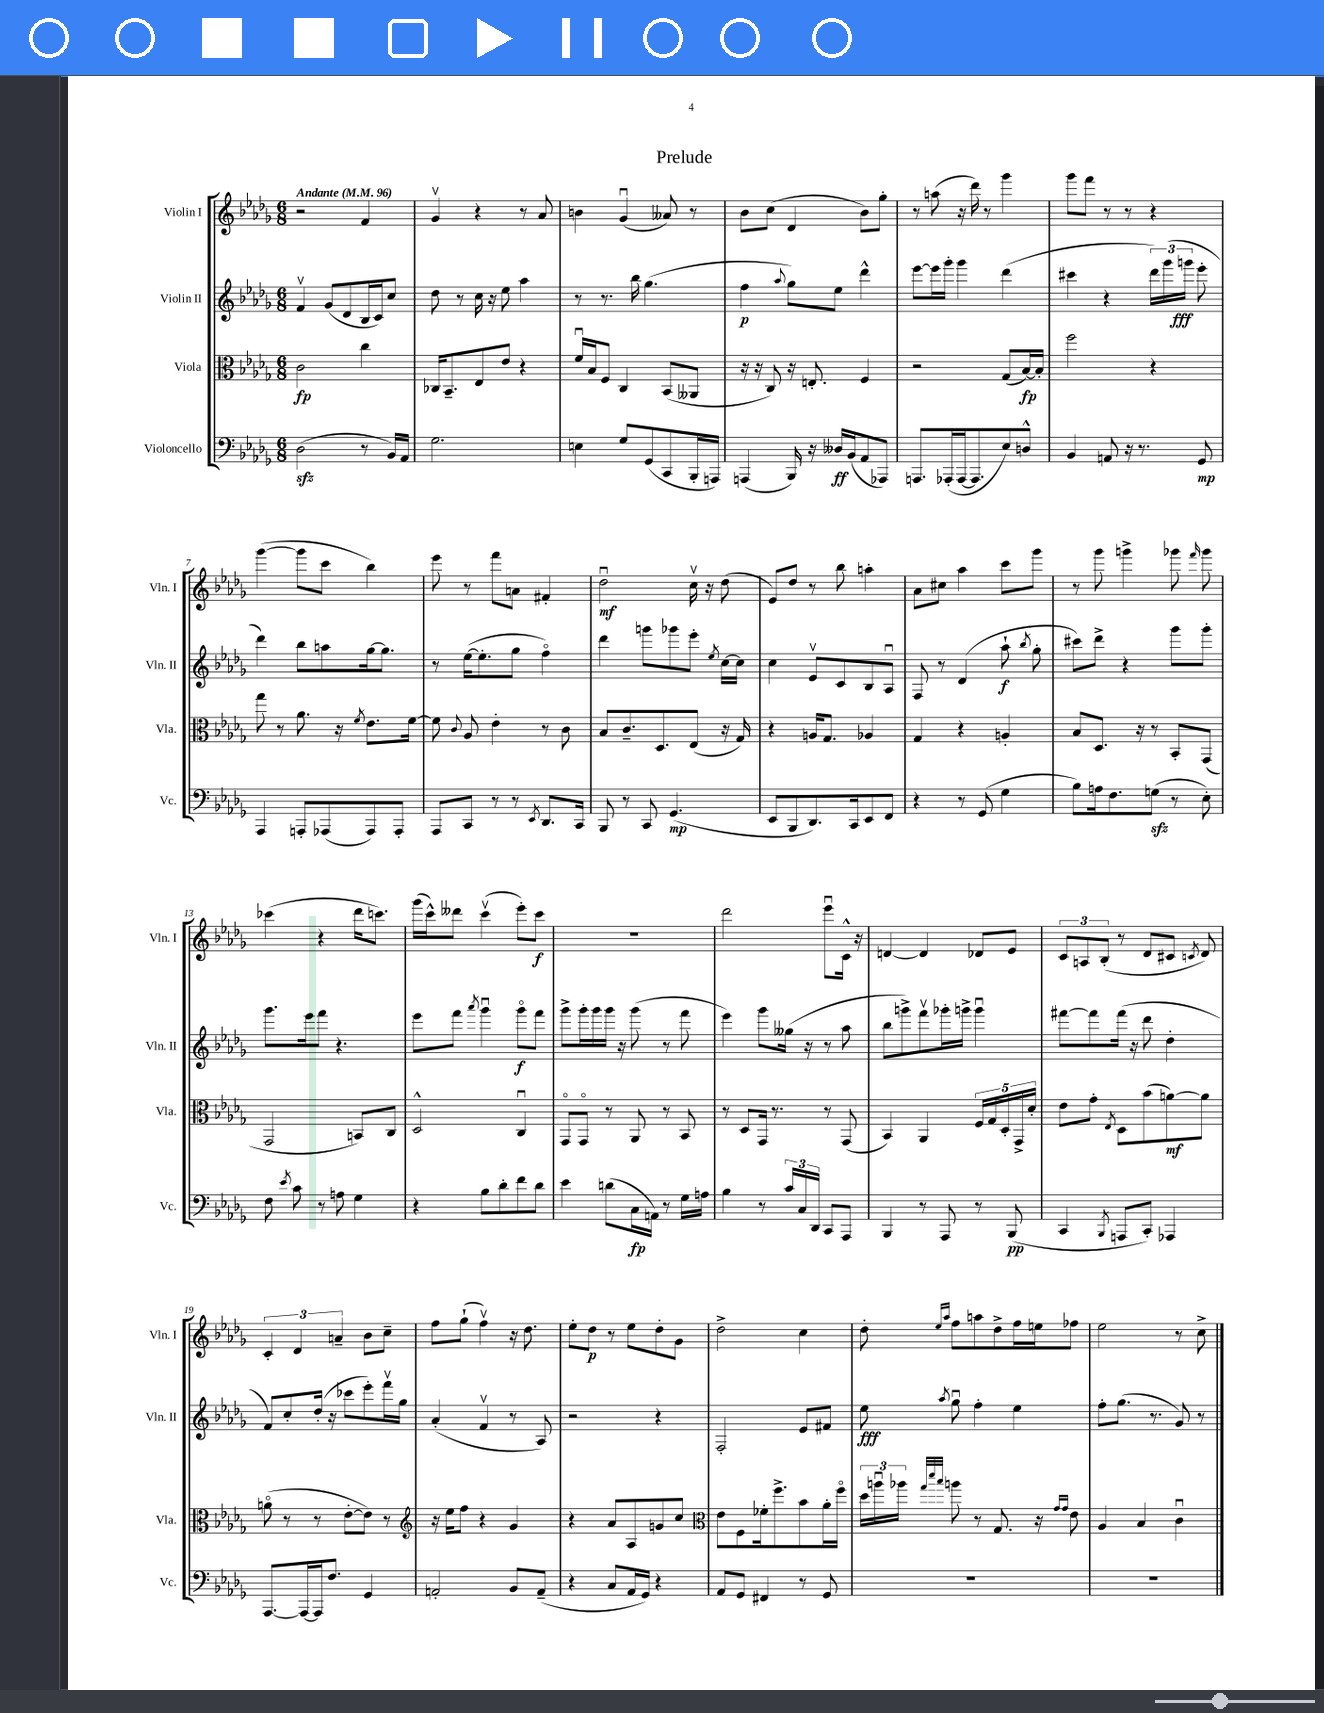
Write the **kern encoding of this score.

**kern	**kern	**kern	**kern
*staff4	*staff3	*staff2	*staff1
*clefF4	*clefC3	*clefG2	*clefG2
*k[b-e-a-d-g-]	*k[b-e-a-d-g-]	*k[b-e-a-d-g-]	*k[b-e-a-d-g-]
*M6/8	*M6/8	*M6/8	*M6/8
*MM96	*MM96	*MM96	*MM96
(2D-	2c	4fv	2r
.	.	(8g-	.
.	.	8d-	.
8r	4cc	16B-	4f
.	.	16c)	.
16BB-)	.	8cc	.
16AA-	.	.	.
=	=	=	=
2.G-	16C-	8dd-	4g-v
.	8.BB-~	.	.
.	.	8r	.
.	8E-	16cc	4r
.	.	16r	.
.	8e-	8ee-	.
.	4r	4aa-	8r
.	.	.	8a-
=	=	=	=
4E	16fu	8r	4b
.	16B-	.	.
.	8F	8.r	.
8G-	4C	.	(4g-u
.	.	16bb-	.
(8GG-	.	(4.gg-	.
8CC	(8BB-	.	8a--)
16BBB-'	8AA--	.	8r
16AAA)	.	.	.
=	=	=	=
(4AAA	16r	4ff	8b-
.	16r	.	.
.	8C)	.	(8cc
.	.	8qqaa-	.
16BBB-)	16r	8gg-)	4d-
16r	8.E'	.	.
16D--	.	8ee-	.
(16BB-	.	.	.
8AA-	4F	4ddd-^^	8b-)
8AAA-)	.	.	8gg-'
=	=	=	=
8.AAA	2r	[8eee-	8r
.	.	16eee-]	(8aa
(16AAA-'	.	16ggg-'	.
[16AAA-	.	4ggg-	16r
8.AAA-]	.	.	16ddd-)
.	.	.	8r
8E-)	(8G-	(4ddd-	4ggg-
8D^^	[16B-)	.	.
.	16B-']	.	.
=	=	=	=
4BB-	2ff	4ccc#	8ggg-
.	.	.	8fff
8AA	.	4r	8r
16r	.	.	8r
8.r	.	.	.
.	4r	24ddd-)	4r
.	.	(24ggg-	.
.	.	24ggg	.
8GG-	.	8eee-'	.
=	=	=	=
4AAA-	8gg-	4ddd-)	([4ggg-
.	8r	.	.
8AAA'	8.a-	8bb-	8ggg-]
(8AAA-	.	8aa	8ccc
.	16r	.	.
.	8qf	.	.
8AAA-)	8.e-	[16gg-	4bb-)
.	.	8.gg-]	.
8AAA-'	.	.	.
.	[16f	.	.
=	=	=	=
8AAA-	8f]	8r	8eee-
.	8qqc	.	.
8CC	8A-	([16ee-	8r
.	.	8.ee-']	.
8r	4e-'	.	8fff
8r	.	8gg-	8a
8qEE-	.	.	.
8.DD-	8r	4ffo)	4f#'
.	8c	.	.
16CC	.	.	.
=	=	=	=
8BBB-	8B-	4ddd-	2dd-u
8r	8.c~	.	.
8CC	.	8ggg	.
.	8.D-	.	.
(4.GG-	.	8ggg-	.
.	(8E-	8eee-'	16ccv
.	.	.	16r
.	.	8qee-	.
.	16r	[16cc	(8dd-
.	16G-)	16cc]	.
=	=	=	=
8EE-	4r	4cc	8e-)
8BBB-	.	.	8dd-
8.DD-)	16A	8e-v	8r
.	8.G-	.	.
.	.	8c	8bb-
16CC	.	.	.
8EE-	4A-	8B-	4aa'
8FF	.	8A-u	.
=	=	=	=
4r	4G-	8F	8a-
.	.	8r	8cc#
8r	4r	(4d-	4aa-
(8GG-	.	.	.
4G-	4A'	8aa-`	8ccc
.	.	8qbb-	.
.	.	8gg-'	8ggg-
=	=	=	=
8B-)	8B-	8ccc#)	8r
16A	8.D-	8ddd-^	8ggg-
8.F	.	.	.
.	.	4r	4ggg^
.	16r	.	.
(8G	8r	.	.
8r	8BB-'	8ggg-	8ggg-
.	.	.	16qqfff
8E-')	(8GG-	8ggg-'	8ggg-
=	=	=	=
8F	2GG-	8.ggg-	(4ccc-
8qe-	.	.	.
8c	.	.	.
.	.	16eee-	.
8r	.	8fff	4r
8A	.	4.r	.
4G-	8BB)	.	16ddd-
.	.	.	8.ccc)
.	8C	.	.
=	=	=	=
4r	2D-^^	8eee-	(16ggg-
.	.	.	16ccc^^)
.	.	8fff	8ddd--
.	.	8qaaa-	.
8B-	.	4ggg-u	(4cccv
8d-'	.	.	.
8f	4Cu	8ggg-o	8eee-')
8d-	.	8fff	8ccc
=	=	=	=
4e-	8GG-o	8ggg-^	2.r
.	8GG-o	16ggg-'	.
.	.	16ggg-	.
(8d	8r	16ggg-	.
.	.	16r	.
16C	8AA-	(8ggg-	.
16AA)	.	.	.
8r	8r	8r	.
16G-	8BB-	8fff	.
16A	.	.	.
=	=	=	=
4B-	8r	4eee-)	2ddd-
.	8D-	.	.
8r	16GG-	8ggg-	.
.	8.r	.	.
24c	.	(16gg--	.
24C	.	.	.
.	.	16r	.
24DD-	.	.	.
8CC	8r	8r	8eee-u
8AAA-	(8GG-	8aa-	16c^^
.	.	.	16r
=	=	=	=
4BBB-	4BB-)	8bb-	[4d
.	.	8ggg^)	.
8r	4AA-	8fffv	4d]
8AAA-	.	16ggg-'	.
.	.	16ggg^	.
8r	20F	4gggu	8d-
.	20G-	.	.
.	20D-'	.	.
(8BBB-	.	.	8e-
.	20GG-^	.	.
.	20d-'	.	.
=	=	=	=
4CC	8e-	[8fff#	12c
.	.	.	12A
.	8g-'	8fff#]	.
.	.	.	(12B-'
8qBBB-	8qE-	.	.
8AAA	8D-	(16fff#	8r
.	.	16r	.
8CC')	(8b-	8ddd-	8d-
4AAA-	[8a)	4dd-'	8c#
.	.	.	8qc
.	8a]	.	8d-)
=	=	=	=
[8.AAA-	(8ao	8f)	6c'
.	8r	8cc'	.
.	.	.	6d-
16AAA-_	.	.	.
16AAA-]	8r	(16dd-'	.
8.F	.	16r	.
.	.	.	6a~
.	[8e-'	8ccc-	.
4GG-	8e-])	8eee-')	8b-
.	8r	16fffv	8cc~
.	.	16gg-	.
=	=	=	=
*	*clefG2	*	*
2AA'	16r	(4a-'	8ff
.	16ee-	.	.
.	8ff	.	(8gg-`
.	4r	4fv	4ffv)
8BB-	4g-	8r	16r
.	.	.	8.dd-
(8AA~	.	8A-)	.
=	=	=	=
4r	4r	2r	8ee-'
.	.	.	8dd-
8C	8a-	.	8r
16AA-	8A-	.	8ee-
16GG-)	.	.	.
4r	8g	4r	8dd-'
.	8cc	.	8g-
=	=	=	=
*	*clefC3	*	*
8AA-	8e-	2F'	2dd-^
8GG-	8F	.	.
4FF#	16f-'	.	.
.	8.ff^	.	.
8r	8b-	8e-	4cc
8GG-	16a-'	8f#	.
.	16ffo	.	.
=	=	=	=
2.r	24dd-	8ee-	8dd-'
.	24aau	.	.
.	24aa-	.	.
.	32qqgg-	.	.
.	32qqddd-	.	16qqee-
.	32qqbb-	8qaa-	16qqaa-
.	8aa	8gg-u	8ff
.	8r	4ff'	8aa
.	8.G-	.	8dd-^
.	.	4ee-	16ff
.	16r	.	16ee
.	16qqg-	.	.
.	16qqg-	.	.
.	8e-	.	8ff-
=	=	=	=
2.r	4A-	8ff'	2ee-
.	.	(8.gg-	.
.	4B-	.	.
.	.	8.r	.
.	4cu	8g-)	8r
.	.	8r	8cc^
==	==	==	==
*-	*-	*-	*-
